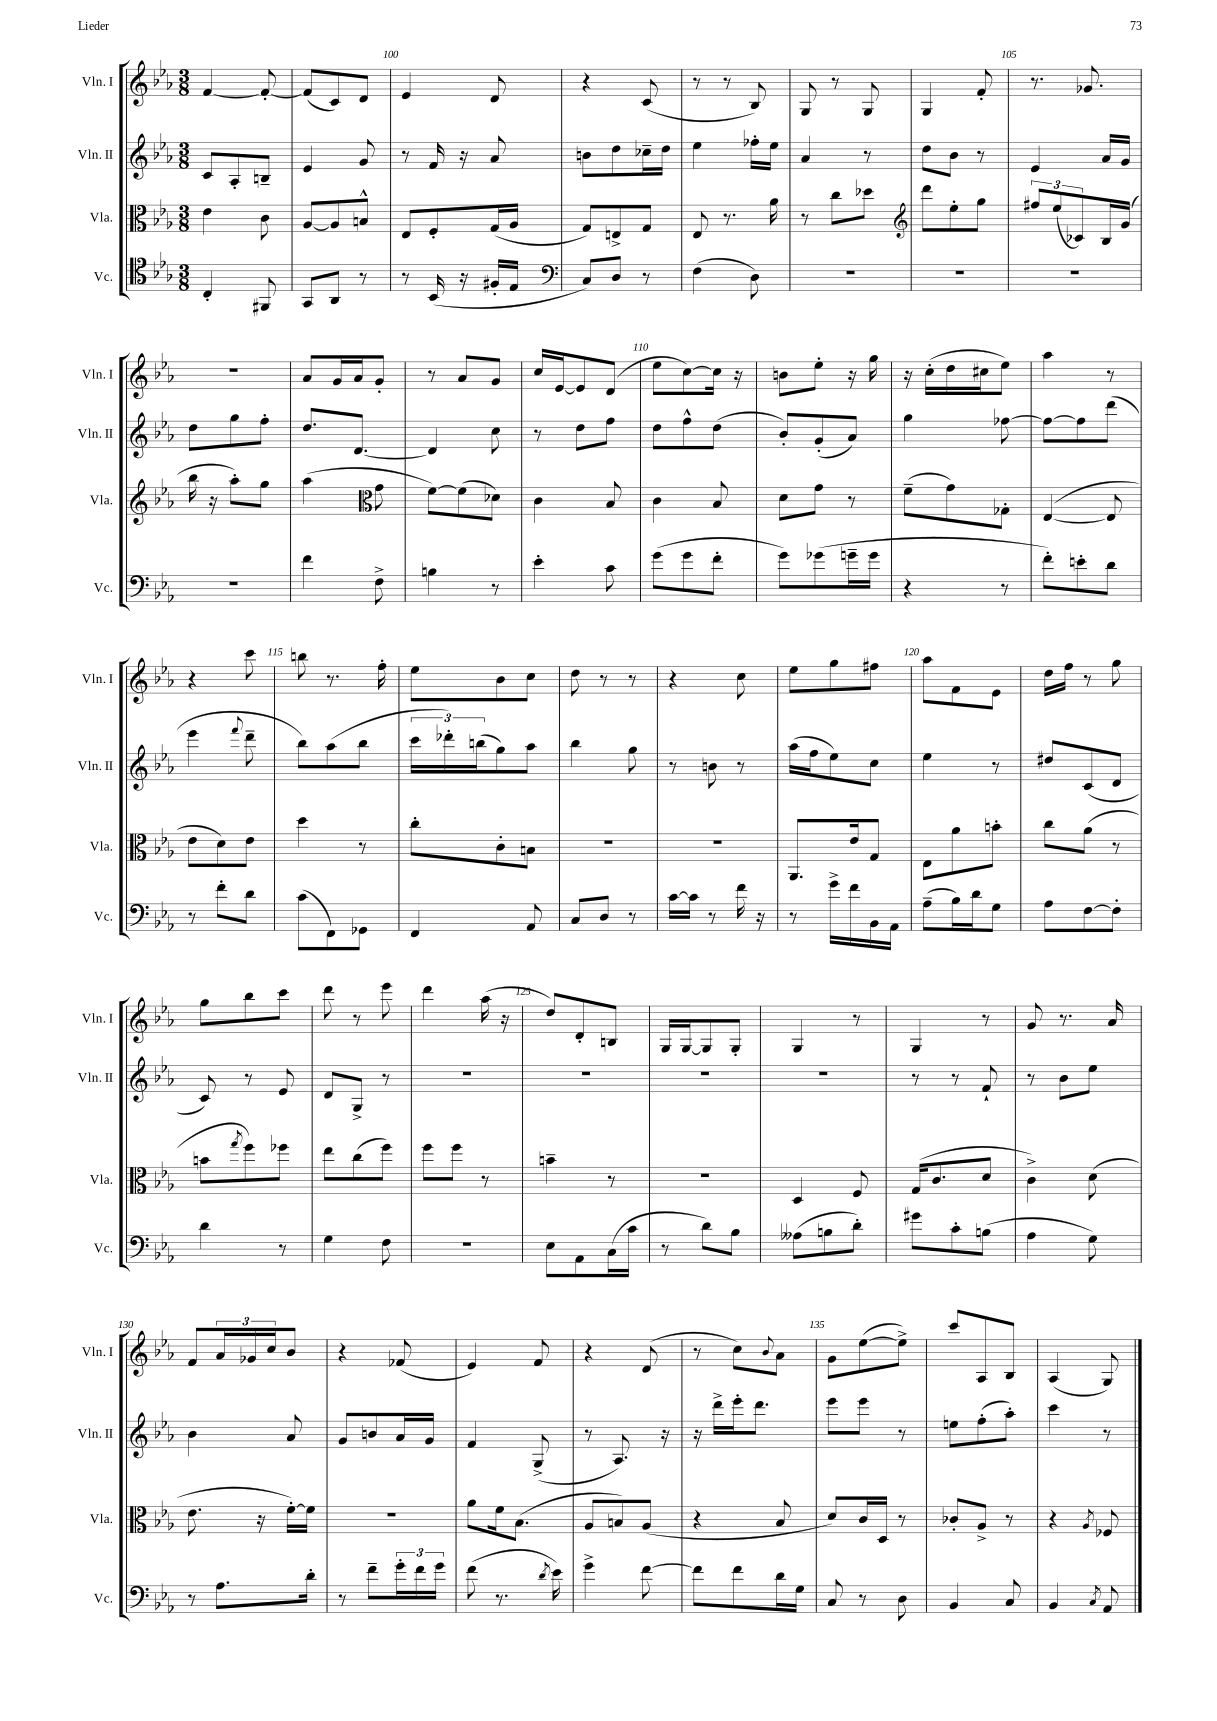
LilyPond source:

<<
\new StaffGroup <<
\new Staff = "s0" \with { instrumentName = "Vln. I" shortInstrumentName = "Vln. I" } {
    \clef treble \key ees \major \numericTimeSignature \time 3/8
    f'4~ f'8~-. |
    f'8( c'8) d'8 |
    ees'4 d'8 |
    r4 c'8( |
    r8 r8 bes8) |
    g8 r8 g8 |
    g4 f'8-. |
    r8. ges'8. |
    R4. |
    aes'8 g'16 aes'16 g'8-. |
    r8 aes'8 g'8 |
    c''16 ees'16~ ees'8 d'8( |
    ees''8 c''8~) c''16 r16 |
    b'8 ees''8-. r16 g''16 |
    r16 c''16-.( d''16 cis''16 ees''8) |
    aes''4 r8 |
    r4 c'''8 |
    b''8 r8. f''16-. |
    ees''8 bes'8 c''8 |
    d''8 r8 r8 |
    r4 c''8 |
    ees''8 g''8 fis''8 |
    aes''8 f'8 ees'8 |
    d''16 f''16 r8 g''8 |
    g''8 bes''8 c'''8 |
    d'''8 r8 ees'''8 |
    d'''4 aes''16( r16 |
    d''8) d'8-. b8 |
    g16 g16~ g8 g8-. |
    g4 r8 |
    g4 r8 |
    g'8 r8. aes'16 |
    f'8 \tuplet 3/2 { aes'16 ges'16 c''16 } bes'8 |
    r4 fes'8( |
    ees'4) f'8 |
    r4 d'8( |
    r8 c''8) \appoggiatura { bes'8 } aes'8 |
    g'8 ees''8~( ees''8->) |
    c'''8 aes8 bes8 |
    aes4( g8) \bar "|." |
}
\new Staff = "s1" \with { instrumentName = "Vln. II" shortInstrumentName = "Vln. II" } {
    \clef treble \key ees \major \numericTimeSignature \time 3/8
    c'8 aes8-. b8-- |
    ees'4 g'8 |
    r8 f'16 r16 aes'8 |
    b'8 d''8 ces''16-- d''16 |
    ees''4 fes''16-. ees''16 |
    aes'4 r8 |
    d''8 bes'8 r8 |
    ees'4 aes'16 g'16 |
    d''8 g''8 f''8-. |
    d''8. d'8.~ |
    d'4 c''8 |
    r8 d''8 f''8 |
    d''8 f''8-^ d''8( |
    bes'8-.) g'8-.( aes'8) |
    g''4 fes''8~ |
    fes''8~ fes''8 d'''8( |
    ees'''4 \appoggiatura { f'''8 } d'''8-- |
    bes''8) aes''8( bes''8 |
    \tuplet 3/2 { c'''16 des'''16-.) b''16( } g''8) aes''8 |
    bes''4 g''8 |
    r8 b'8 r8 |
    aes''16( f''16 ees''8) c''8 |
    ees''4 r8 |
    dis''8 c'8( d'8 |
    c'8) r8 ees'8 |
    d'8 g8-> r8 |
    R4. |
    R4. |
    R4. |
    R4. |
    r8 r8 f'8-! |
    r8 bes'8 ees''8 |
    bes'4 aes'8 |
    g'8 b'8 aes'16 g'16 |
    f'4 g8->( |
    r8 aes8.) r16 |
    r16 d'''16-> ees'''16-. d'''8. |
    ees'''8 ees'''8 r8 |
    e''8 f''8-.( aes''8-.) |
    c'''4 r8 \bar "|." |
}
\new Staff = "s2" \with { instrumentName = "Vla." shortInstrumentName = "Vla." } {
    \clef alto \key ees \major \numericTimeSignature \time 3/8
    ees'4 c'8 |
    aes8~ aes8 b8-^ |
    ees8 f8-. g16( aes16 |
    g8) e8-> g8 |
    ees8 r8. aes'16 |
    r8 c''8 des''8 |
    \clef treble d'''8 ees''8-. g''8 |
    \tuplet 3/2 { fis''8 ees''8( ces'8) } bes16 g'16( |
    bes''16 r16 aes''8-.) g''8 |
    aes''4( \clef alto g'8 |
    f'8~) f'8( des'8) |
    c'4 bes8 |
    c'4 bes8 |
    d'8 g'8 r8 |
    f'8--( g'8) ges8-. |
    ees4~( ees8 |
    ees'8 d'8) ees'8 |
    d''4 r8 |
    c''8-. c'8-. b8 |
    R4. |
    R4. |
    aes,8. ees'16 g8 |
    ees8 aes'8 b'8-. |
    c''8 aes'8( r8 |
    b'8 \acciaccatura { g''8 } f''8) fes''8 |
    ees''8 c''8( f''8) |
    f''8 f''8 r8 |
    b'4-- r8 |
    R4. |
    d4 f8 |
    g16( c'8. d'8 |
    c'4->) d'8( |
    ees'8. r16 f'16~-.) f'16 |
    R4. |
    aes'8 f'16 bes8.( |
    aes8 b8) aes8( |
    r4 bes8 |
    d'8) c'16 d16 r8 |
    ces'8-. aes8-> r8 |
    r4 \acciaccatura { aes8 } fes8 \bar "|." |
}
\new Staff = "s3" \with { instrumentName = "Vc." shortInstrumentName = "Vc." } {
    \clef tenor \key ees \major \numericTimeSignature \time 3/8
    c4-. fis,8 |
    g,8 aes,8 r8 |
    r8 bes,16( r16 fis16-. ees16 |
    \clef bass c8) d8 r8 |
    f4( d8) |
    R4. |
    R4. |
    R4. |
    R4. |
    f'4 f8-> |
    b4 r8 |
    ees'4-. c'8 |
    g'8( g'8 f'8-. |
    g'8) ges'8( g'16-- g'16 |
    r4 r8 |
    f'8-.) e'8-. d'8 |
    r8 f'8-. d'8 |
    c'8( f,8) ges,8 |
    f,4 aes,8 |
    c8 d8 r8 |
    c'16~ c'16 r8 f'16 r16 |
    r8 g'16-> f'16 bes,16 aes,16 |
    aes8--( bes16) d'16 g8 |
    aes8 f8~ f8-. |
    d'4 r8 |
    g4 f8 |
    R4. |
    ees8 aes,8 c16( c'16 |
    r8 d'8) bes8 |
    aeses8( b8 d'8-.) |
    gis'8 c'8-. b8( |
    aes4 g8) |
    r8 aes8. d'16-. |
    r8 f'8-- \tuplet 3/2 { g'16-. f'16 g'16 } |
    f'8( r8. \acciaccatura { d'8 } ees'16) |
    g'4-> f'8~ |
    f'8 f'8 d'16 g16 |
    c8 r8 d8 |
    bes,4 c8 |
    bes,4 \acciaccatura { c8 } aes,8 \bar "|." |
}
>>
>>
\layout { \context { \Score currentBarNumber = #98 \override BarNumber.break-visibility = ##(#f #t #t) barNumberVisibility = #(every-nth-bar-number-visible 5) } }
